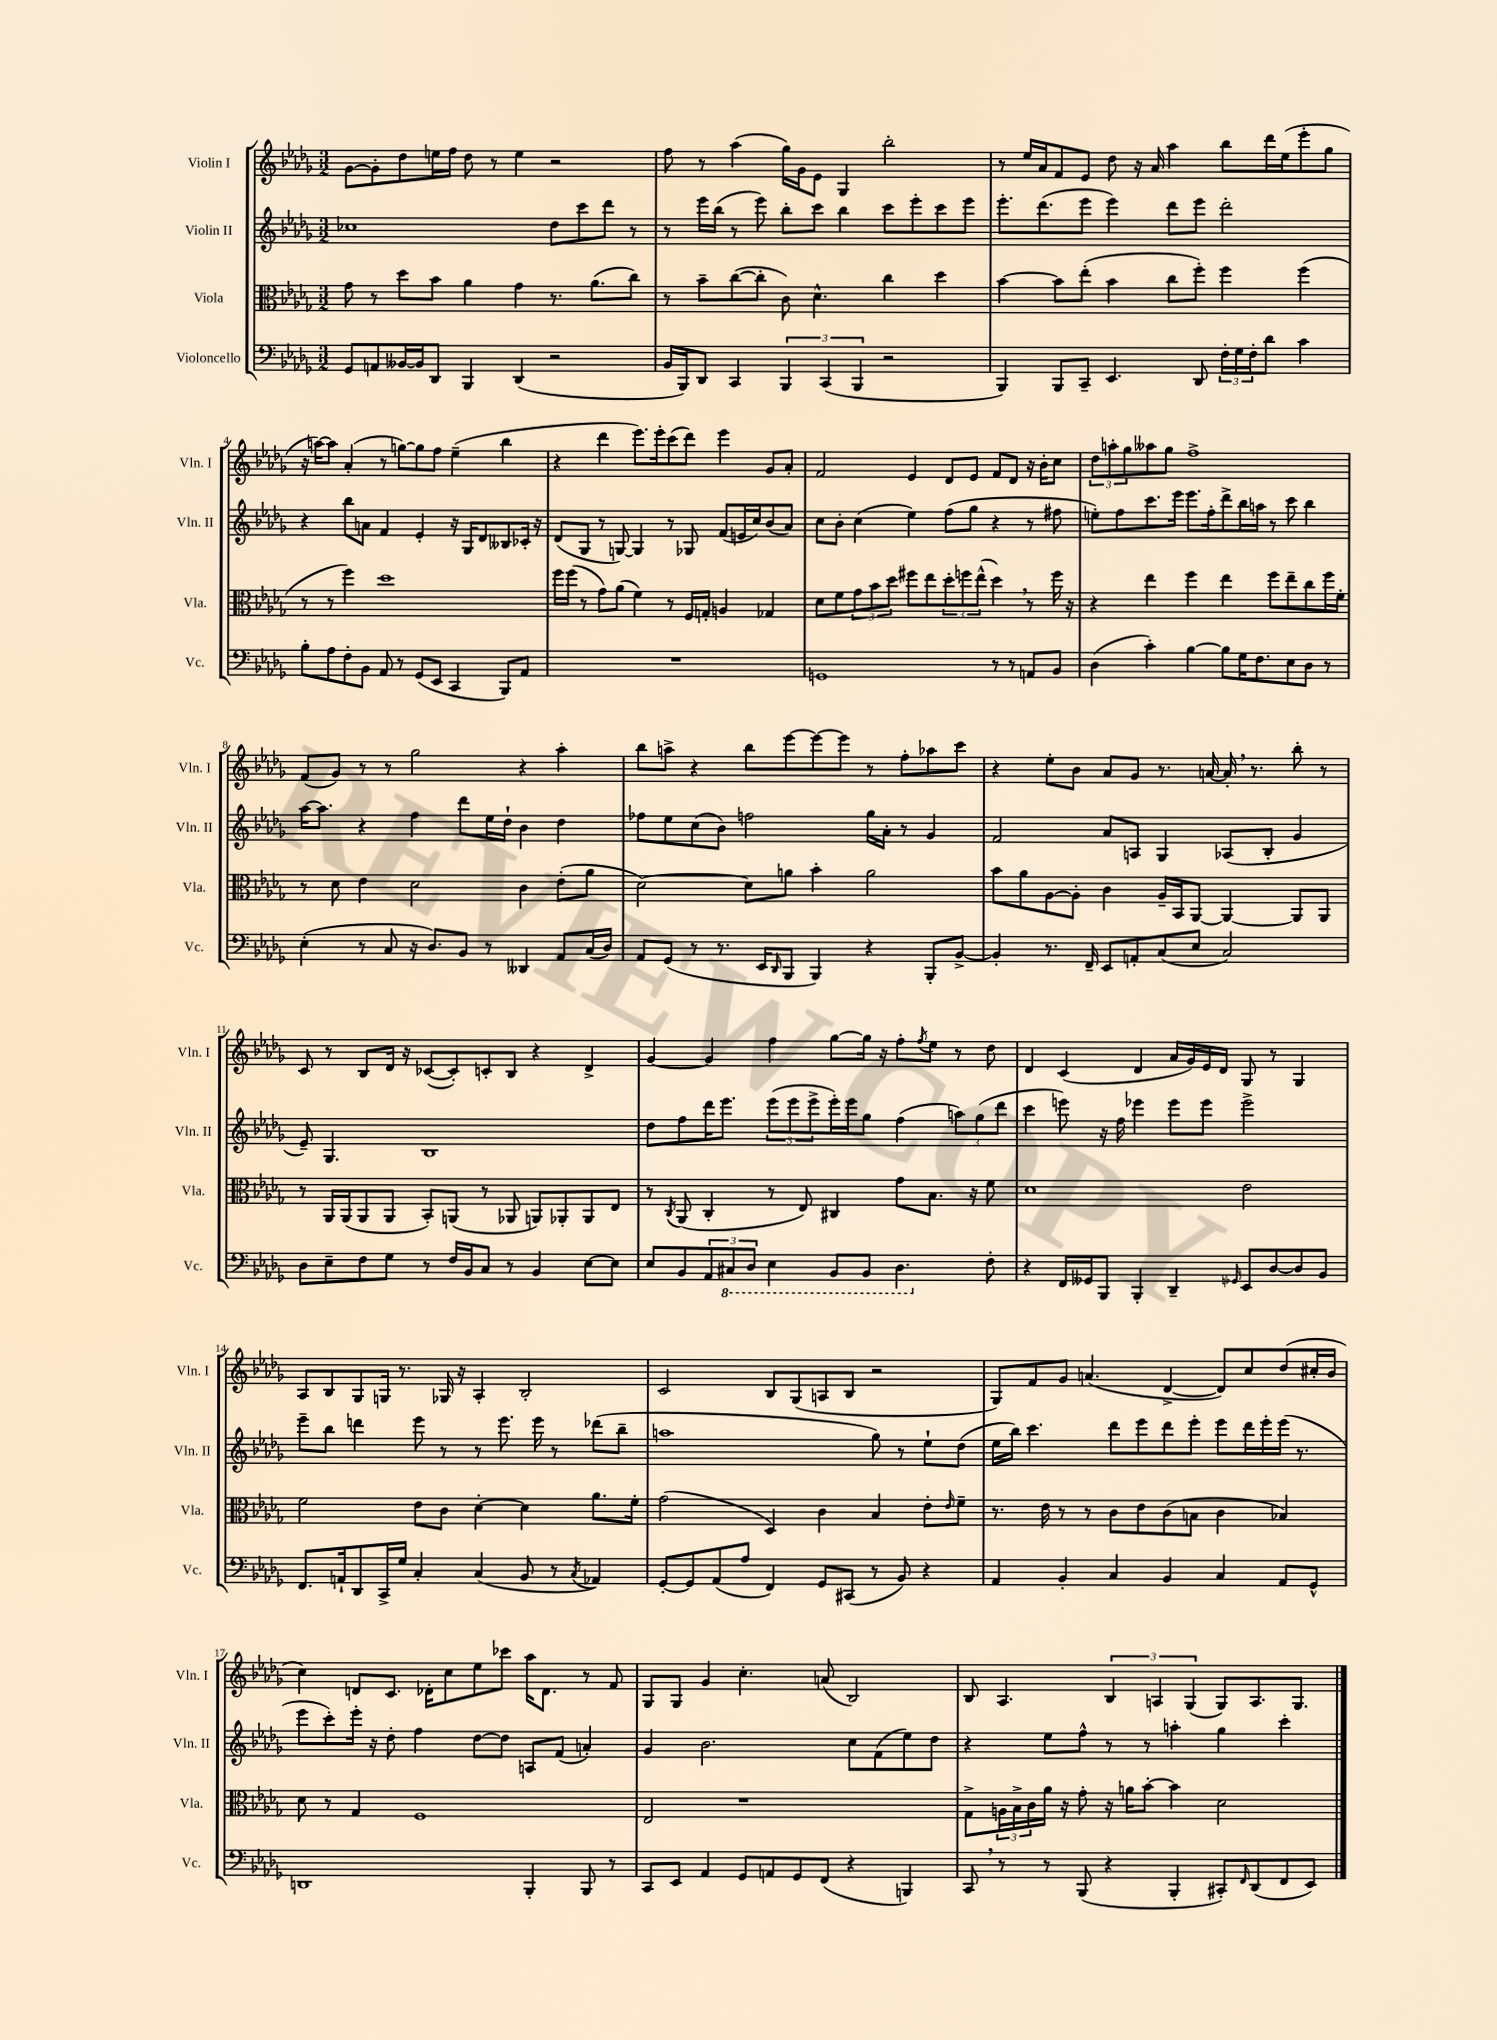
<<
\new StaffGroup <<
\new Staff = "s0" \with { instrumentName = "Violin I" shortInstrumentName = "Vln. I" } {
    \clef treble \key des \major \numericTimeSignature \time 3/2
    ges'8~ ges'8-. des''8 e''16 f''16 des''8 r8 e''4 r2 |
    f''8 r8 aes''4( ges''16) ges'16 ees'8 ges4 bes''2-. |
    r8 ees''16 aes'16 f'8 ees'8 des''8 r16 aes'16 aes''4 bes''8 des'''16 ees''16( ees'''8-. ges''8 |
    r16 a''16~) a''8 aes'4-.( r8 g''8~) g''8 f''8 ees''4--( bes''4 |
    r4 des'''4 ees'''8.) ees'''16-. c'''8( des'''8) ees'''4 ges'8 aes'8-. |
    f'2 ees'4 des'8 ees'8 f'8 des'8 r16 bes'16-. c''8 |
    \tuplet 3/2 { des''8 a''8-. ges''8 } aeses''8 ges''8 f''1-> |
    f'8( ges'8) r8 r8 ges''2 r4 aes''4-. |
    bes''8 a''8-> r4 bes''8 ees'''8~ ees'''8~ ees'''8 r8 f''8-. aes''8 c'''8 |
    r4 ees''8-. bes'8 aes'8 ges'8 r8. a'16~ a'16-. \breathe r8. bes''8-. r8 |
    c'8 r8 bes8 des'16 r16 ces'8~( ces'8-.) c'8-. bes8 r4 des'4-> |
    ges'4~ ges'4 f''4 ges''8~ ges''16 r16 f''8-. \acciaccatura { f''8 } ees''8 r8 des''8 |
    des'4 c'4( des'4 aes'16 ges'16) ees'16 des'16 ges8 r8 ges4 |
    aes8 bes8 ges8 g16 r8. ges16 r16 aes4-. bes2-. |
    c'2 bes8 ges8( a8 bes8 r2 |
    ges8) f'8 ges'8 a'4.( des'4~-> des'8) c''8 des''8( cis''16-. bes'16 |
    c''4) d'8 c'8. des'16-. c''8 ees''8 ces'''8 aes''16 des'8. r8 f'8 |
    ges8 ges8 ges'4 c''4.-. a'8( bes2) |
    bes8 aes4. \tuplet 3/2 { bes4 a4 ges4( } ges8) a8. ges8. \bar "|." |
}
\new Staff = "s1" \with { instrumentName = "Violin II" shortInstrumentName = "Vln. II" } {
    \clef treble \key des \major \numericTimeSignature \time 3/2
    ces''1 des''8 c'''8 des'''8 r8 |
    r8 ees'''16 bes''16( r8 ees'''8) bes''8-. c'''8 bes''4 c'''8 ees'''8-. c'''8 ees'''8 |
    ees'''8.-. des'''8.( ees'''8 ees'''4) des'''8 ees'''8 des'''2-. |
    r4 bes''8 a'8 f'4 ees'4-. r16 ges16 des'8 beses8 ces'16-. r16 |
    des'8( ges8 r8 g8~) g4 r8 ges8 f'8( e'16 c''16) bes'8( aes'8) |
    c''8 bes'8-. c''4( ees''4) f''8( ges''8 r4 r8 fis''8 |
    e''8-.) f''8 c'''8. ees'''16 ees'''8. f''16-. des'''8-> bes''16 a''16 r8 c'''8 bes''4 |
    aes''16~ aes''8. r4 f''4 des'''8 ees''16 des''16-! bes'4 des''4 |
    fes''8 ees''8 c''8( bes'8) f''2 ges''16 aes'16-. r8 ges'4 |
    f'2 aes'8 a8 ges4 aes8( bes8-. ges'4 |
    ees'8--) ges4. bes1 |
    des''8 f''8 des'''16 ees'''8. \tuplet 3/2 { ees'''8( ees'''8 ees'''8-> } ees'''16-.) ees'''16 ges''8 f''4( \tuplet 3/2 { a''8) ges''8( des'''8 } |
    c'''4 e'''8) r16 f''16 ees'''4 ees'''8 ees'''8 ees'''2-> |
    ees'''8-- bes''8 d'''4 ees'''8 r8 r8 ees'''8. ees'''16 r8 des'''8( bes''8-- |
    a''1 ges''8) r8 ees''8-! des''8( |
    ees''16 bes''16) c'''4. des'''8 ees'''8 des'''8 ees'''8-. ees'''8 des'''16 ees'''16-. ees'''16( r8. |
    ees'''8 c'''8-.) ees'''16-. r16 des''8-. f''4 des''8~ des''8 a8 f'8( a'4-.) |
    ges'4 bes'2. c''8 f'8( ees''8) des''8 |
    r4 ees''8 f''8-^ r8 r8 a''4-. ges''4 c'''4-. \bar "|." |
}
\new Staff = "s2" \with { instrumentName = "Viola" shortInstrumentName = "Vla." } {
    \clef alto \key des \major \numericTimeSignature \time 3/2
    ges'8 r8 des''8 bes'8 aes'4 ges'4 r8. aes'8.( c''8) |
    r8 bes'8-- c''8~( c''8-. c'8) des'4.-^ c''4 des''4 |
    bes'4~ bes'8 ees''8-.( bes'4 c''8 f''8-.) f''4 f''4( |
    r8 r8 f''4) des''1 |
    f''16 f''16( r8 ges'8) aes'8( f'4) r8 f16 g16-. a4 ges4 |
    des'8 f'8 \tuplet 3/2 { ges'8 bes'8 des''8 } fis''8 ees''8 \tuplet 3/2 { des''8-. f''8 ees''8-^( } des''4) \breathe r8 f''16 r16 |
    r4 ees''4 f''4 ees''4 f''8 ees''8-- c''8 f''16 f'16-. |
    r8 des'8 ees'4 des'2 c'4 ees'8-.( aes'8 |
    des'2~) des'8 a'8 bes'4-. a'2 |
    bes'8 aes'8 aes8~ aes8-. c'4 aes16-- bes,16 aes,8~ aes,4~ aes,8 aes,8 |
    r8 aes,16 aes,16( aes,8 aes,8 bes,8-.) a,8( r8 aes,8 a,8) aes,8-. aes,8 ees8 |
    r8 \acciaccatura { c8 } aes,8( c4-. r8 ees8) cis4 ges'8 bes8. r16 f'8 |
    des'1 ees'2 |
    f'2 ees'8 c'8 des'4~-. des'4 aes'8. f'16-. |
    ges'2( des4) c'4 bes4 ees'8-. \grace { ees'16 } f'8-- |
    r8. ees'16 r8 r8 c'8 ees'8 c'8( b8 c'4 bes4) |
    des'8 r8 ges4 f1 |
    ees2 r1 |
    ges8-> \tuplet 3/2 { a16 bes16-> c'16 } aes'16 r16 ges'8-. r16 a'16 bes'8~-. bes'4 des'2 \bar "|." |
}
\new Staff = "s3" \with { instrumentName = "Violoncello" shortInstrumentName = "Vc." } {
    \clef bass \key des \major \numericTimeSignature \time 3/2
    ges,8 a,8 beses,16~ beses,16 des,8 bes,,4 des,4( r2 |
    bes,16 bes,,16) des,8 c,4 \tuplet 3/2 { bes,,4 c,4( bes,,4 } r2 |
    bes,,4) bes,,8 c,8-- ees,4. des,8 \tuplet 3/2 { f16-. ges16 f16-. } des'8 c'4 |
    bes8-. aes8 f8-. bes,8 aes,8 r8 ges,8( ees,8 c,4 bes,,8) aes,8 |
    R1. |
    g,1 r8 r8 a,8 bes,8 |
    des4( c'4-.) bes4~ bes8 ges16 f8. ees8 des8 r8 |
    ees4-.( r8 c8 r16 des8.) bes,8 r8 deses,4 aes,8 c16( des16) |
    aes,8 ges,8( r8 r8. ees,16 \grace { des,16 } bes,,8 bes,,4) r4 bes,,8-. bes,8~-> |
    bes,4-. r8. f,16-- ees,8 a,8-. c8( ees8 c2) |
    des8 ees8-- f8 ges8 r8 f16 bes,16 c8 r8 bes,4 ees8~ ees8 |
    ees8 bes,8 \tuplet 3/2 { aes,8 \ottava #-1 cis,8 des,8 } ees,4 bes,,8 bes,,8 des,4. \ottava #0 f8-. |
    r4 f,16 geses,16 bes,,8 bes,,4-. des,4-- \grace { ges,16 } ees,8 des8~ des8 bes,8 |
    f,8. a,16-! des,8 c,16-> ges16 c4-. c4( bes,8 r8 \acciaccatura { c8 } aes,4) |
    ges,8~-. ges,8 aes,8( aes8 f,4) ges,8 cis,8( r8 bes,8) r4 |
    aes,4 bes,4-. c4 bes,4 c4 aes,8 ges,8-^ |
    d,1 bes,,4-. bes,,8 r8 |
    c,8 ees,8 aes,4 ges,8 a,8 ges,8 f,8( r4 b,,4) |
    c,8 \breathe r8 r8 bes,,8( r4 bes,,4-. cis,8-.) \grace { f,16 } des,8( f,8 ees,8) \bar "|." |
}
>>
>>
